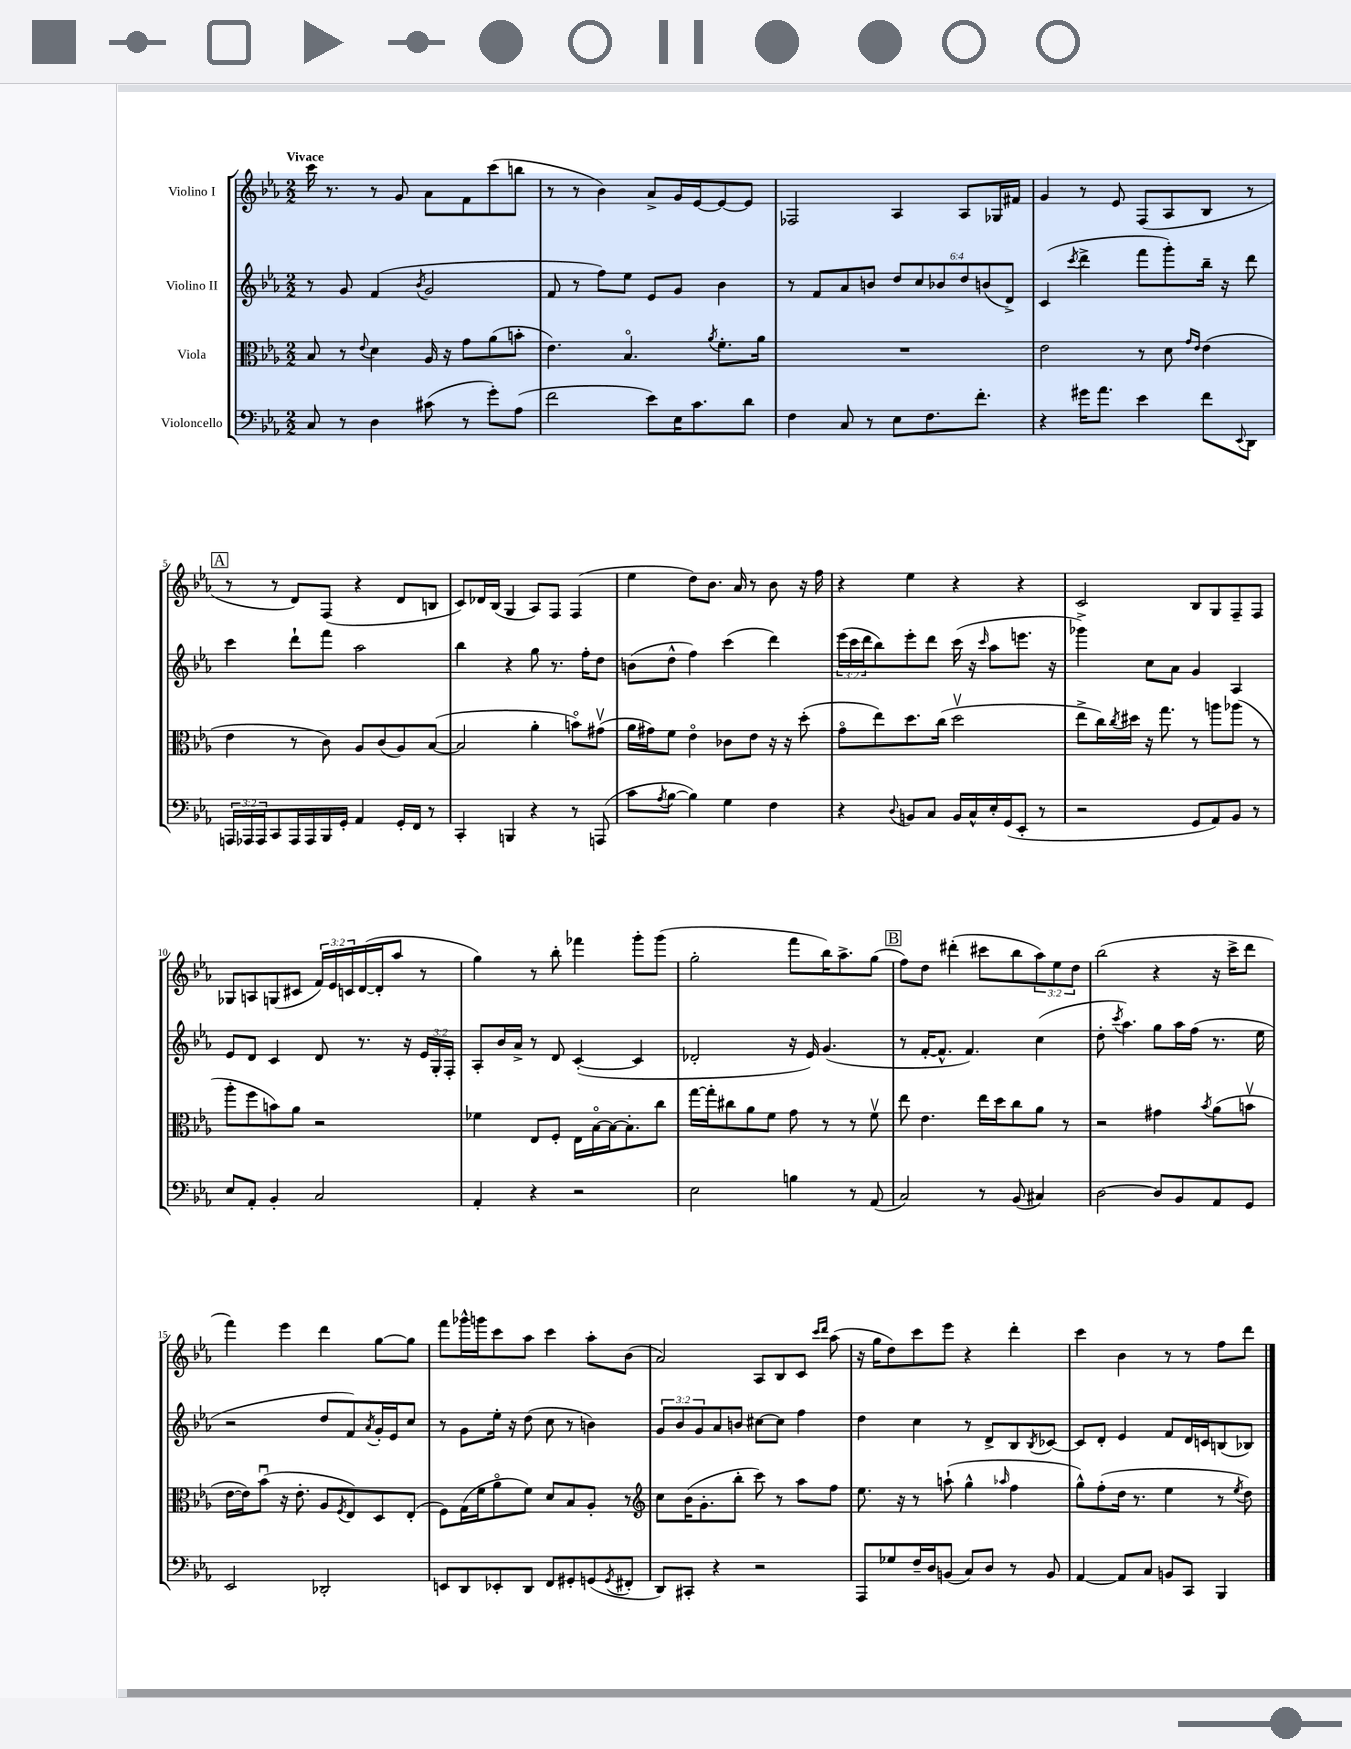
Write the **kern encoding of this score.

**kern	**kern	**kern	**kern
*staff4	*staff3	*staff2	*staff1
*clefF4	*clefC3	*clefG2	*clefG2
*k[b-e-a-]	*k[b-e-a-]	*k[b-e-a-]	*k[b-e-a-]
*M2/2	*M2/2	*M2/2	*M2/2
8C/	8B-/	8r	16ccc\
.	.	.	8.r
8r	8r	8g/	.
.	8qqe-/	.	.
4D\	4d\	(4f/	8r
.	.	.	8g/
.	.	8qb-/	.
(8c#\	16A-/	2g/	8a-\L
.	16r	.	.
8r	8g\L	.	8f\
8g'\L)	(8a-\	.	(8ccc\
(8A-\J	8b'\J	.	8bb\J
=	=	=	=
2f\	4.e-\)	8f/	8r
.	.	8r	8r
.	.	8ff\L)	4b-\)
.	4.B-o/	8ee-\J	.
8e-\L)	.	8e-/L	8a-^/L
16E-\K	.	8g/J	16g/L
8.c\	.	.	[16e-/J
.	8qa-/	.	.
.	8.f'\L	4b-\	8e-/_
8d\J	.	.	8e-/]J
.	16a-\Jk	.	.
=	=	=	=
4F\	1r	8r	2F-/
.	.	8f/L	.
8C/	.	8a-/	.
8r	.	8b/J	.
8E-\L	.	12dd/L	4A-/
.	.	12cc/	.
8.F\	.	.	.
.	.	12b-/	.
.	.	12dd/	8A-/L
8.f'\J	.	.	.
.	.	(12b/	.
.	.	.	16G-/L
.	.	12d^/J)	.
.	.	.	16f#/JJ
=	=	=	=
4r	2e-\	(4c/	4g/
.	.	8qccc/	.
16g#\LK	.	4ddd^\	8r
8.a-\J	.	.	.
.	.	.	8e-/
4e-\	8r	8fff\L	(8F/L
.	8d\	8ggg'\)	8A-/
.	16qqg/LL	.	.
.	16qqe-/JJ	.	.
8f\L	(4e-\	16bb-~\Jk	8B-/J
.	.	16r	.
8qqEE-/	.	.	.
8DD\J	.	8ddd\	8r
=	=	=	=
24AAA/LL	4e-\	4ccc\	8r
24AAA-/	.	.	.
24AAA-/J	.	.	.
8CC/	.	.	8r
16AAA-/L	8r	8ddd`\L	8d/L)
16AAA-/	.	.	.
16BBB-/	8c\)	8fff\J	(8F/J
16GG'/JJ	.	.	.
4AA-/	8A-/L	2aa-\	4r
.	(8c/	.	.
16GG'/LL	8A-/)	.	8d/L
16FF/JJ	.	.	.
8r	([8B-/J	.	8B/J
=	=	=	=
4CC'/	2B-/]	4bb-\	8c/L)
.	.	.	16d-/L
.	.	.	(16B-/JJ
4BBB/	.	4r	4G/
4r	4a-'\	8gg\	8A-/L)
.	.	8.r	8F/J
8r	8bo\L)	.	(4F/
.	.	16ff'\LK	.
(8AAA/	(8g#v\J	8dd\J	.
=	=	=	=
8c\L	16a-\LL	(8b\L	4ee-\
.	16g#\J)	.	.
8qA-/	.	.	.
[8B-\J	8f\J	8dd^^\J	.
4B-\])	4e-o\	4ff\)	8dd\L)
.	.	.	8.b-\J
4G\	8c-\L	(4ccc\	.
.	.	.	16a-/
.	8e-\J	.	8r
4F\	16r	4ddd\)	8b-\
.	16r	.	.
.	(8dd'\	.	16r
.	.	.	16ff\
=	=	=	=
4r	8go\L	(24eee-\LL	4r
.	.	24ccc\	.
.	.	24ddd\J	.
.	8ee-\)	8bb-\)	.
8qqD/	.	.	.
8BB/L	8.dd\	8eee-'\	4ee-\
8C/J	.	8ddd\J	.
.	(16cc\Jk	.	.
16BB/LL	2ddv\	(16ccc\	4r
16C^^/	.	16r	.
.	.	16qqccc/	.
16E-'/	.	8aa-\L	.
(16GG/J	.	.	.
8EE-'/J	.	8.eee\J	4r
8r	.	.	.
.	.	16r	.
=	=	=	=
2r	8ee-^\L	4ggg-^\)	2c/
.	16cc\L)	.	.
.	8qcc/	.	.
.	16dd#\JJ	.	.
.	16r	8cc\L	.
.	8.gg\	.	.
.	.	8a-\J	.
8GG/L	8r	4g/	8B-/L
8AA-/)	8aa\L	.	8G/
8BB-/J	(8aa-\J	4A-/	8F~/
8r	8r	.	8F/J
=	=	=	=
8E-/L	8aa-'\L	8e-/L	8G-/L
8AA-'/J	8ff\	8d/J	8A/
4BB-'/	8b\)	4c/	(8G/
.	8a-\J	.	8c#/J
2C/	2r	8d/	24f/LL)
.	.	.	24e-/
.	.	.	24c/
.	.	8.r	([16d/
.	.	.	16d'/]J
.	.	.	8aa-/J
.	.	16r	.
.	.	24e-/LL	8r
.	.	24G'/	.
.	.	24F'/JJ	.
=	=	=	=
4AA-'/	4f-\	8A-'/L	4gg\)
.	.	16b-/L	.
.	.	16a-^/JJ	.
4r	8E-/L	8r	8r
.	8F'/J	8d/	8bb-'\
2r	16E-\LL	([4c'/	4fff-\
.	[16B-o\	.	.
.	16B-\_J	.	.
.	8.B-'\]	.	.
.	.	4c/]	8ggg'\L
.	8cc\J	.	(8ggg\J
=	=	=	=
2E-\	[16gg\LL	2d-'/	2gg'\
.	16gg'\]J	.	.
.	8cc#\	.	.
.	8a-\	.	.
.	8f\J	.	.
4B\	8g\	16r	8fff\L
.	.	16e-/)	.
.	8r	(4.g/	16bb-\K)
.	.	.	8.aa-^\
8r	8r	.	.
(8AA-/	8fv\	.	(8gg\J
=	=	=	=
2C/)	8ee-\	8r	8ff\L)
.	4.e-\	[16f'/LK	8dd\J
.	.	8.f^^/]J	.
.	.	.	(4ddd#'\
.	.	4.f/)	.
8r	16ee-\LL	.	8ccc#\L
.	16dd\J	.	.
(8BB-/	8cc\	.	8bb-\
4C#/)	8a-\J	(4cc\	12aa-\)
.	.	.	12ee-\
.	8r	.	.
.	.	.	12dd\J
=	=	=	=
[2D\	2r	8dd'\	(2bb-\
.	.	8qccc/	.
.	.	4.aa-\)	.
8D/]L	4g#\	8gg\L	4r
8BB-/	.	16aa-\L	.
.	.	(16ff\JJ	.
.	8qb-/	.	.
8AA-/	(8a-\L	8.r	16r
.	.	.	16ccc^\LK
8GG/J	8bv\J	.	8ddd\J
.	.	16ee-\	.
=	=	=	=
2EE-/	[16e-\LL	2r	4fff\)
.	16e-\]J)	.	.
.	(8b-u\J	.	.
.	16r	.	4eee-\
.	8.e-'\	.	.
2DD-'/	8A-/L	8dd/L	4ddd\
.	8qF/	.	.
.	8E-/)	8f/)	.
.	.	8qa-/	.
.	8D/	16g'/L	[8gg\L
.	.	16e-/J	.
.	(8E-'/J	8cc/J	8gg\]J
=	=	=	=
8EE/L	8F\L)	8r	8fff\L
8DD/	(16G\L	8g\L	16ggg-^^\L
.	16f\J	.	16ggg\J
8EE-'/	8a-o\	16ee-'\Jk	8ccc\
.	.	16r	.
8DD/J	8f\J)	(8dd\	8aa-\J
8FF/L	8d/L	8cc\	4ccc\
8GG#'/	8B-/	8r	.
(8GG/	8A-'/J	4b\)	8aa-'\L
8qGG/	.	.	.
8FF#'/J	8r	.	(8b-\J
=	=	=	=
*	*clefG2	*	*
8DD/L)	8cc\L	12g/L	2a-/)
.	.	12b-/	.
8CC#'/J	(16b-\K	.	.
.	.	12g/	.
.	8.g'\	.	.
4r	.	8a-/	.
.	8bb-'\J	8b/J	.
2r	8ccc\)	[8cc#\L	8A-/L
.	8r	8cc#\]J	8B-/
.	8aa-\L	4ff\	8c/J
.	.	.	16qqccc/LL
.	.	.	16qqddd/JJ
.	8ff\J	.	(8aa-\
=	=	=	=
8AAA-/L	8.ee-\	4dd\	16r
.	.	.	16gg\LK
8G-/	.	.	8dd\)
.	16r	.	.
16F~/L	8r	4cc\	8ccc\
16D/J	.	.	.
(8BB/J	(8aa`\	.	8eee-\J
8C/L)	4gg^^\	8r	4r
8D/J	.	8d^/L	.
.	16qqaa-/	.	.
8r	4ff\	8B-/	4ddd'\
.	.	8qB-/	.
8BB/	.	[8c-/J	.
=	=	=	=
[4AA-/	8gg^^\L)	8c-/]L	4ccc\
.	(8ff'\	8d'/J	.
8AA-/]L	16dd\Jk	4e-/	4b-\
.	8.r	.	.
8C/J	.	.	.
8BB/L	4ee-\	8f/L	8r
8CC/J	.	16d/L	8r
.	.	16c/J	.
4BBB-/	8r	(8B/	8ff\L
.	8qee-/	.	.
.	8dd\)	8B-/J)	8ddd\J
==	==	==	==
*-	*-	*-	*-
